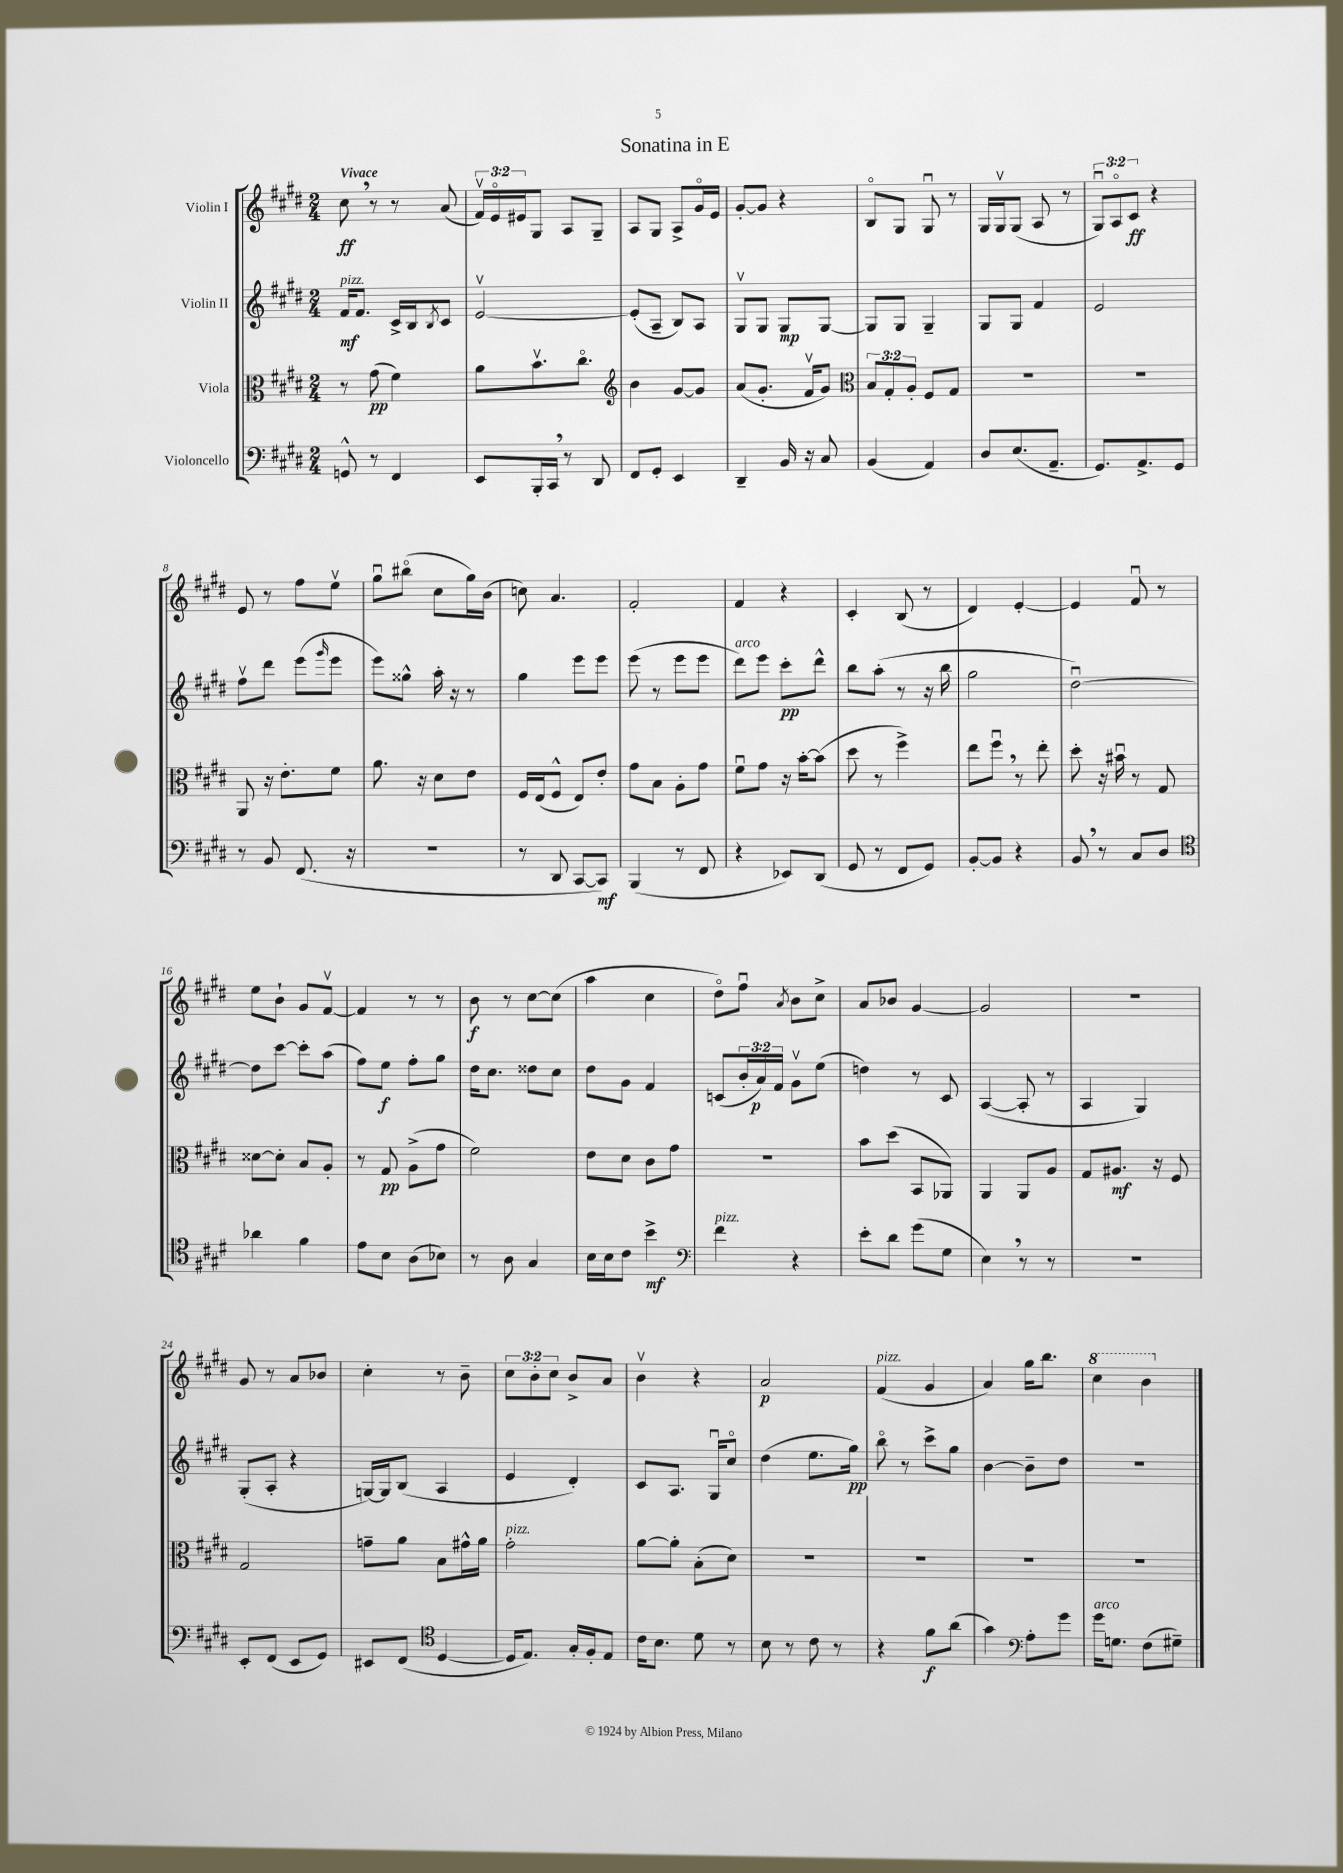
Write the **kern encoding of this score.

**kern	**kern	**kern	**kern
*staff4	*staff3	*staff2	*staff1
*clefF4	*clefC3	*clefG2	*clefG2
*k[f#c#g#d#]	*k[f#c#g#d#]	*k[f#c#g#d#]	*k[f#c#g#d#]
*M2/4	*M2/4	*M2/4	*M2/4
8GG^^/	8r	16f#/LK	8cc#\
.	.	8.f#/J	.
8r	(8g#\	.	8r
4FF#/	4f#\)	16c#^/LL	8r
.	.	16B/J	.
.	.	8qB/	.
.	.	8c#/J	(8a/
=	=	=	=
8EE/L	8a\L	[2ev/	24f#v/LL)
.	.	.	24eo/
.	.	.	24e#/J
16BBB'/L	8.bv\	.	8G#/J
16CC#/JJ	.	.	.
8r	.	.	8A/L
.	8.cc#o\J	.	.
8DD#/	.	.	8G#~/J
=	=	=	=
*	*clefG2	*	*
8FF#/L	4b\	(8e'/]L	8A/L
8GG#'/J	.	8A~/J	8G#/J
4EE/	[8g#/L	8B/L)	8A^/L
.	8g#/]J	8A/J	16g#o/L
.	.	.	16e/JJ
=	=	=	=
4DD#~/	(8a/L	8G#v/L	[8g#'/L
.	8.g#'/J	8G#/J	8g#/]J
16BB/	.	8G#/L	4r
16r	16f#v/LK	.	.
8C#/	8g#/J)	[8G#/J	.
=	=	=	=
*	*clefC3	*	*
(4BB/	12B/L	8G#/]L	8Bo/L
.	12G#'/	.	.
.	.	8G#/J	8G#/J
.	12A'/J	.	.
4AA/)	8F#/L	4G#~/	8G#u/
.	8G#/J	.	8r
=	=	=	=
8D#/L	2r	8G#/L	16G#/LL
.	.	.	16G#v/J
(8.E/	.	8G#/J	(8G#/J
.	.	4f#/	8A/
8.AA~/J	.	.	.
.	.	.	8r
=	=	=	=
8.GG#/L)	2r	2e/	12G#u/L)
.	.	.	12Ao/
.	.	.	12c#/J
8.AA^/	.	.	.
.	.	.	4r
8GG#/J	.	.	.
=	=	=	=
8r	8AA/	8ff#v\L	8e/
8BB/	16r	8ddd#\J	8r
.	8.e'\L	.	.
(8.FF#/	.	(8eee\L	8ff#\L
.	.	16qqggg#/	.
.	8f#\J	8eee\J	8eev\J
16r	.	.	.
=	=	=	=
2r	8.a\	8eee\L)	8gg#u\L
.	.	8gg##^^\J	(8bb#o\J
.	16r	.	.
.	8d#\L	16aa'\	8cc#\L
.	.	16r	.
.	8e\J	8r	16gg#\L)
.	.	.	(16b\JJ
=	=	=	=
8r	16F#/LL	4gg#\	8cc\)
.	(16E/J	.	.
8DD#/	8F#^^/J	.	4.a/
[8CC#/L	8E/L)	8eee\L	.
8CC#/]J)	8e'/J	8eee\J	.
=	=	=	=
(4BBB/	8g#\L	(8eee\	2f#'/
.	8B\J	8r	.
8r	8A'\L	8eee\L	.
8FF#/	8g#\J	8eee\J	.
=	=	=	=
4r	8f#u\L	8ddd#\L)	4f#/
.	8g#\J	8eee\J	.
8EE-/L)	16r	8ccc#'\L	4r
.	[16b'\LK	.	.
(8DD#/J	(8b\]J	8ddd#^^\J	.
=	=	=	=
8GG#/	8dd#\	8bb\L	4c#'/
8r	8r	(8aa'\J	.
8FF#/L	4ff#^\)	8r	(8B/
8GG#/J)	.	16r	8r
.	.	16bb\	.
=	=	=	=
[8BB'/L	8ee\L	2gg#\	4d#/)
8BB/]J	8ff#u\J	.	.
4r	8r	.	[4e'/
.	8ee'\	.	.
=	=	=	=
8BB/	8dd#'\	[2dd#u\)	4e/]
8r	16r	.	.
.	16b#u\	.	.
8C#/L	8r	.	8f#u/
8D#/J	8G#/	.	8r
=	=	=	=
*clefC4	*	*	*
4a-\	[8d##\L	8dd#\]L	8ee\L
.	8d##'\]J	[8ccc#\J	8b`\J
4f#\	8B/L	8ccc#'\]L	8g#/L
.	8A'/J	(8aa\J	[8f#v/J
=	=	=	=
8e\L	8r	8ff#\L)	4f#/]
8B\J	8G#/	8ee\J	.
(8A\L	(8A^\L	8ff#'\L	8r
8B-\J)	8g#\J	8gg#\J	8r
=	=	=	=
8r	2f#\)	16dd#\LK	8b\
.	.	8.cc#\J	.
8A\	.	.	8r
4G#/	.	8dd##\L	[8cc#\L
.	.	8cc#\J	(8cc#\]J
=	=	=	=
16B\LL	8e\L	8dd#\L	4aa\
16B\J	.	.	.
8c#\J	8d#\J	8g#\J	.
4b^\	8c#\L	4f#/	4cc#\
.	8g#\J	.	.
=	=	=	=
*clefF4	*	*	*
4f#\	2r	(8c/L	8dd#o\L)
.	.	24b'/L	8ff#u\J
.	.	24a/)	.
.	.	24f#/JJ	.
.	.	.	8qa/
4r	.	8g#v\L	8b\L
.	.	(8ee\J	8cc#^\J
=	=	=	=
8e'\L	8b\L	4dd\)	8a/L
8d#\J	(8dd#\J	.	8b-/J
(8g#\L	8BB/L	8r	[4g#/
8G#\J	8AA-/J)	8c#/	.
=	=	=	=
4E\)	4AA/	([4A/	2g#/]
8r	8AA/L	8A'/]	.
8r	8A/J	8r	.
=	=	=	=
2r	8G#/L	4A/	2r
.	8.A#/J	.	.
.	.	4G#/)	.
.	16r	.	.
.	8F#/	.	.
=	=	=	=
8EE'/L	2G#/	(8G#'/L	8g#/
(8FF#/J	.	8A'/J	8r
8EE/L	.	4r	8a/L
8GG#/J)	.	.	8b-/J
=	=	=	=
8EE#/L	8g~\L	[16G/LL)	4cc#'\
.	.	16G/]J	.
(8FF#/J	8a\J	(8B/J	.
*clefC4	*	*	*
[4D#/	8B\L	4A/	8r
.	16g#^^\L	.	8b~\
.	16a\JJ	.	.
=	=	=	=
16D#/]LK	2g#'\	4e/	12cc#\L
8.E/J)	.	.	.
.	.	.	12b'\
.	.	.	12cc#\J
16G#'/LL	.	4d#'/)	8b^/L
16F#'/J	.	.	.
8E/J	.	.	8a/J
=	=	=	=
16c#\LK	[8a\L	8c#/L	4bv\
8.B\J	.	.	.
.	8a'\]J	8.A/J	.
8d#\	(8B'\L	.	4r
.	.	16G#u/LK	.
8r	8d#\J)	8cc#o/J	.
=	=	=	=
8B\	2r	(4dd#\	2a/
8r	.	.	.
8c#\	.	8.ee\L	.
8r	.	.	.
.	.	16gg#\Jk)	.
=	=	=	=
4r	2r	8bbo\	(4f#/
.	.	8r	.
8f#\L	.	8ccc#^\L	4g#/
(8a\J	.	8gg#\J	.
=	=	=	=
4g#\)	2r	[4b\	4a/)
*clefF4	*	*	*
8A'\L	.	8b~\]L	16gg#\LK
.	.	.	8.bb\J
8g#\J	.	8dd#\J	.
=	=	=	=
16g#\LK	2r	2r	4ccc#\
8.G\J	.	.	.
(8F#\L	.	.	4bb\
8G#~\J)	.	.	.
==	==	==	==
*-	*-	*-	*-
